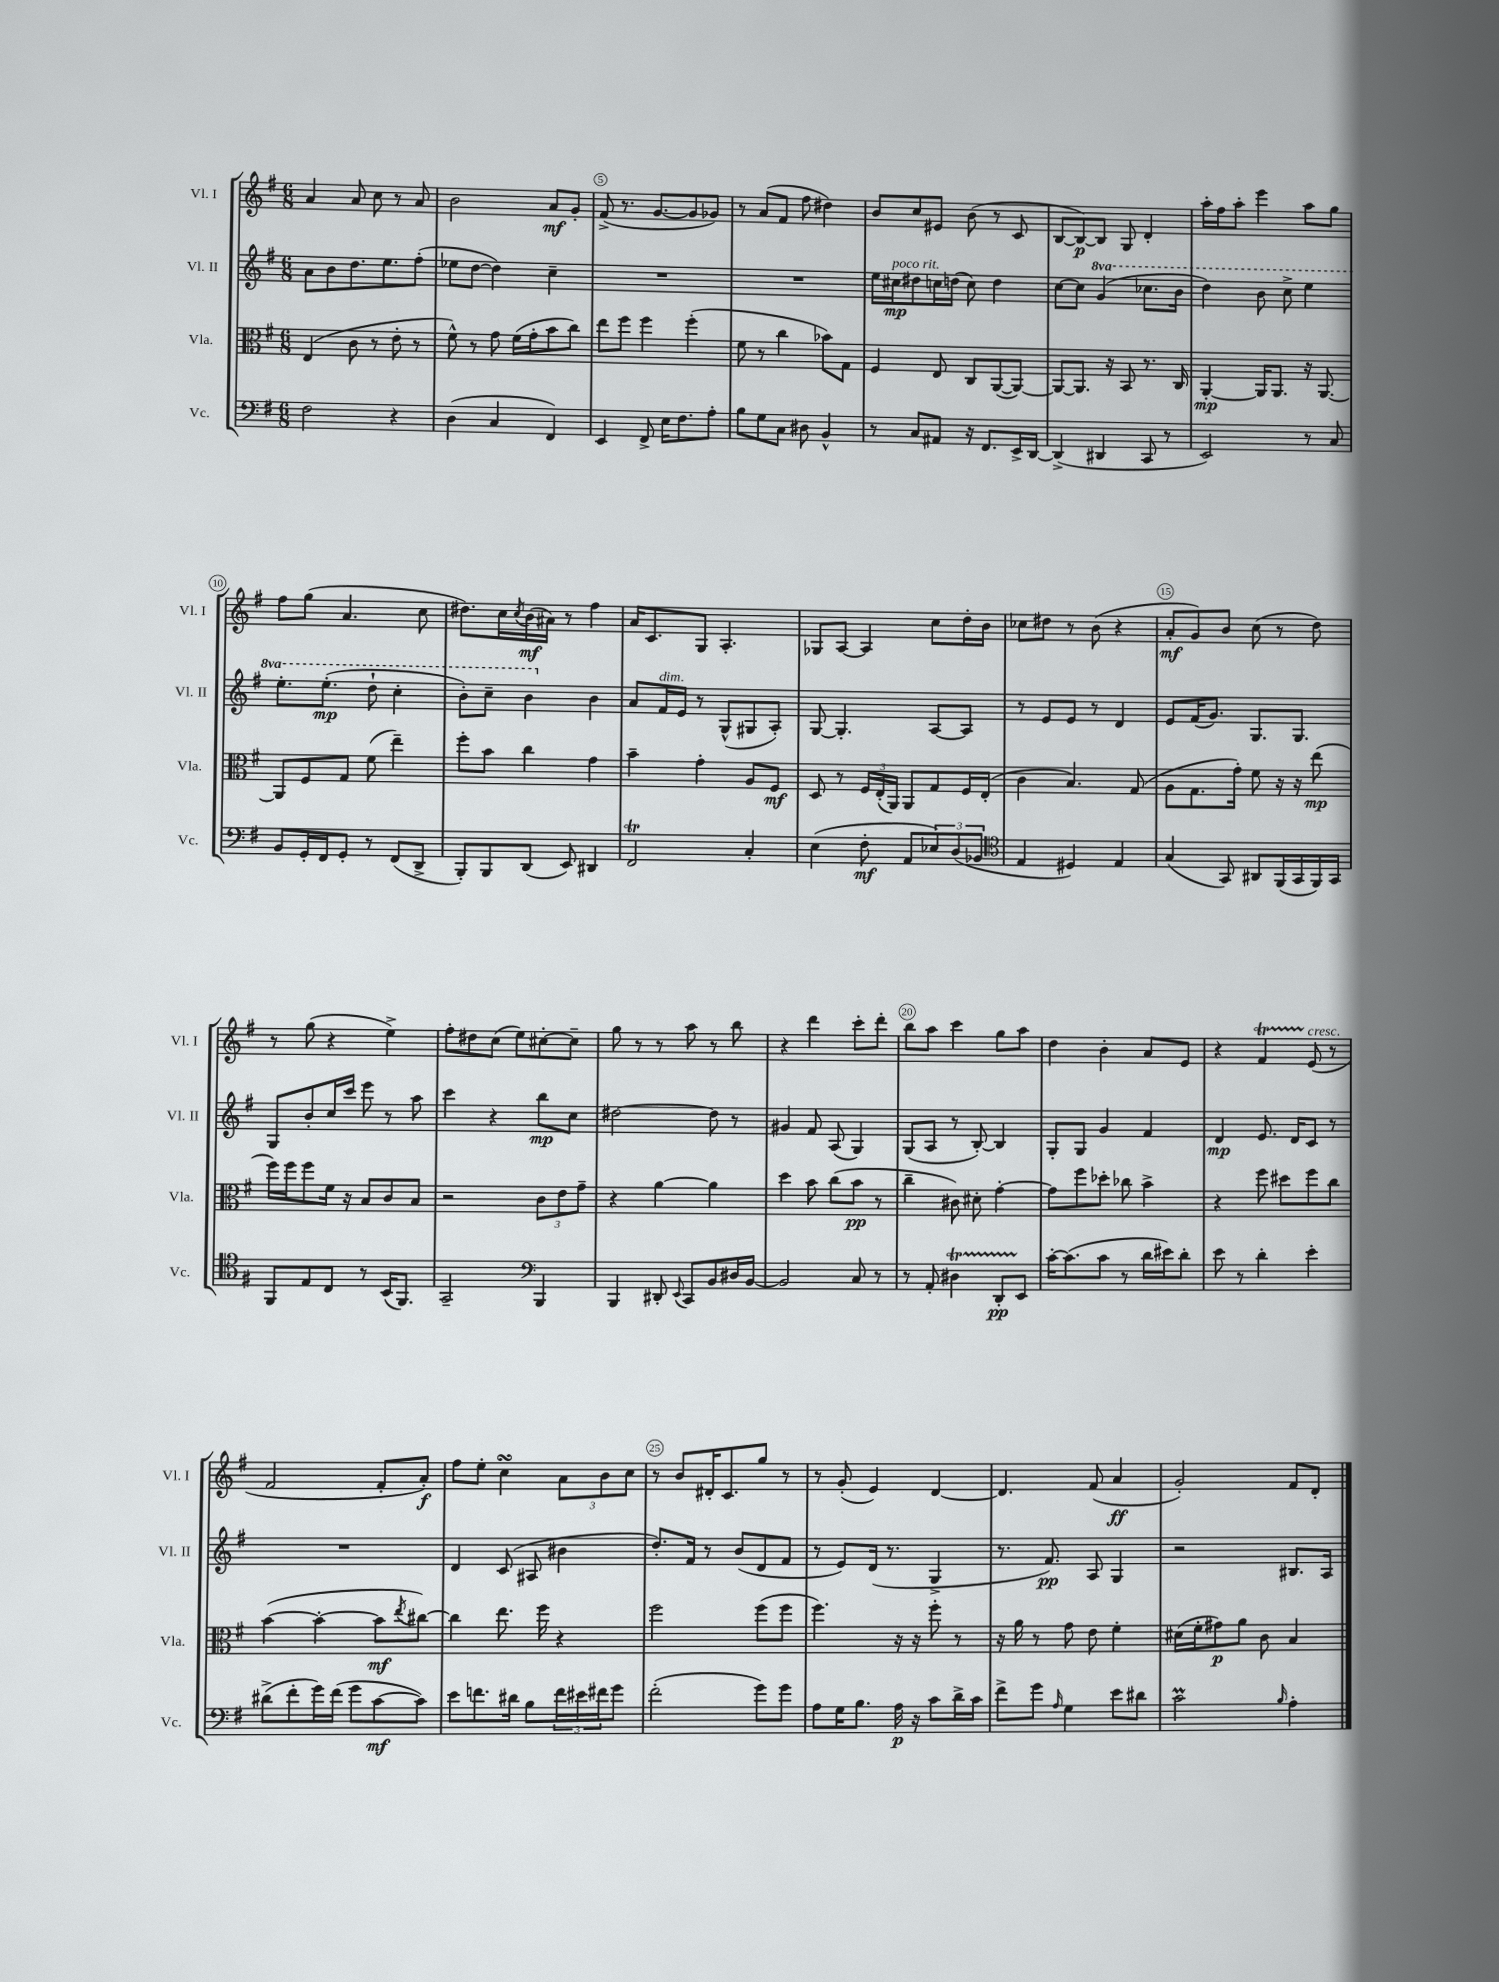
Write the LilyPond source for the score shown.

<<
\new StaffGroup <<
\new Staff = "s0" \with { instrumentName = "Vl. I" shortInstrumentName = "Vl. I" } {
    \clef treble \key g \major \numericTimeSignature \time 6/8
    a'4 a'8 c''8 r8 a'8 |
    b'2 a'8\mf g'8-. |
    fis'8->( r8. g'8.~ g'8 ges'8) |
    r8 a'8( fis'8 fis''8 dis''4) |
    b'8 c''8 eis'8 b'8( r8 c'8 |
    b8~ b8~\p) b8 g8 d'4-. |
    a''16-. fis''16 a''8-. e'''4 a''8 g''8 |
    fis''8 g''8( a'4. c''8 |
    dis''8.) c''16 \acciaccatura { c''8 } b'16\mf( ais'16) r8 fis''4 |
    a'16 c'8. g8 a4.-. |
    ges8 a8~ a4 c''8 d''16-. b'16 |
    ces''8 dis''8 r8 b'8( r4 |
    a'8-.\mf g'8) b'8 c''8( r8 d''8) |
    r8 g''8( r4 e''4->) |
    fis''8-. dis''8 c''8( e''8) cis''8~-. cis''8-- |
    g''8 r8 r8 a''8 r8 b''8 |
    r4 d'''4 c'''8-. d'''8-. |
    b''8 a''8 c'''4 g''8 a''8 |
    d''4 b'4-. a'8 e'8 |
    r4 fis'4\startTrillSpan e'8\stopTrillSpan^\markup { \italic "cresc." }( r8 |
    fis'2 fis'8-. a'8-.\f) |
    fis''8 e''8-. c''4\turn \tuplet 3/2 { a'8 b'8 c''8 } |
    r8 b'8 dis'16-. c'8. g''8 r8 |
    r8 g'8-.( e'4) d'4~ |
    d'4. fis'8( a'4\ff |
    g'2-.) fis'8 d'8-. \bar "|." |
}
\new Staff = "s1" \with { instrumentName = "Vl. II" shortInstrumentName = "Vl. II" } {
    \clef treble \key g \major \numericTimeSignature \time 6/8 \set Staff.ottavationMarkups = #ottavation-simple-ordinals
    a'8 b'8 d''8. e''8. fis''8-.( |
    ees''8 d''8~ d''4) c''4-- |
    R2. |
    R2. |
    e''16 cis''16\mp^\markup { \italic "poco rit." } dis''8 c''16 d''16( c''8) d''4 |
    c''8~ c''8 \ottava #1 g''4( ces'''8. b''16 |
    d'''4) b''8 c'''8-> e'''4 |
    e'''8.-. e'''8.-.\mp( d'''8-! c'''4-. |
    b''8-.) c'''8-- b''4 \ottava #0 b'4 |
    a'8 fis'16^\markup { \italic "dim." } e'16 r8 g8-^( gis8 a8-.) |
    g8~ g4.-. a8~ a8 |
    r8 e'8 e'8 r8 d'4 |
    e'8 fis'16( g'8.) g8. g8. |
    g8 b'8-. c''16 c'''16 e'''8 r8 a''8 |
    c'''4 r4 b''8\mp c''8 |
    dis''2~ dis''8 r8 |
    gis'4 fis'8 a8( g4) |
    g8( a8 r8 b8~-.) b4 |
    g8-. g8 g'4 fis'4 |
    d'4\mp e'8. d'16 c'8 r8 |
    R2. |
    d'4 c'8( ais8 bis'4 |
    d''8.-.) fis'16 r8 b'8( d'8 fis'8 |
    r8 e'8) d'16( r8. g4-> |
    r8. fis'8.\pp) a8 g4 |
    r2 bis8. a16 \bar "|." |
}
\new Staff = "s2" \with { instrumentName = "Vla." shortInstrumentName = "Vla." } {
    \clef alto \key g \major \numericTimeSignature \time 6/8
    e4( c'8 r8 e'8-. r8 |
    fis'8-^) r8 g'8 fis'16( g'16-. b'8 c''8) |
    e''8 fis''8 fis''4 fis''4-.( |
    fis'8 r8 c''4 bes'8) g8 |
    fis4 e8 c8 a,8~( a,8~) |
    a,8~ a,8. r16 b,8 r8. c16 |
    a,4~-.\mp a,16 a,8. r16 a,8.~ |
    a,8 fis8 g8 fis'8( e''4--) |
    fis''8-. b'8 c''4 g'4 |
    b'4-- g'4-. a8 fis8\mf |
    d8 r8 \tuplet 3/2 { fis16 e16-.( a,16) } a,8 g8 fis16 e16-.( |
    c'4 b4.) g8( |
    a8 g8. g'16-.) fis'8 r16 r16 e''8\mp( |
    fis''16) fis''16 fis''8 fis'16 r16 b8 c'8 b8 |
    r2 \tuplet 3/2 { c'8 e'8 g'8-- } |
    r4 a'4~ a'4 |
    d''4 b'8 c''8( b'8\pp r8 |
    c''4-- cis'8) dis'8-. g'4~-. |
    g'8 fis''8 des''8-. ces''8 b'4-> |
    r4 fis''8 dis''8 fis''8 c''8 |
    b'4~( b'4~-. b'8\mf \acciaccatura { e''8 } cis''8~) |
    cis''4 e''8. fis''16 r4 |
    fis''2 fis''8( fis''8 |
    fis''4.) r16 r16 fis''8-. r8 |
    r16 a'16 r8 g'8 e'8 fis'4-. |
    dis'16( fis'16-. gis'8\p) a'8 c'8 b4 \bar "|." |
}
\new Staff = "s3" \with { instrumentName = "Vc." shortInstrumentName = "Vc." } {
    \clef bass \key g \major \numericTimeSignature \time 6/8
    fis2 r4 |
    d4( c4 fis,4) |
    e,4 fis,8-> e16 fis8. a8-. |
    b8 g8 c8 dis8 b,4-^ |
    r8 c8 ais,8 r16 fis,8. e,16-> d,16~ |
    d,4->( dis,4 c,8 r8 |
    e,2) r8 c8 |
    b,8 g,16-. fis,16 g,8-. r8 fis,8( d,8-> |
    b,,8-.) b,,8 d,8( e,8) dis,4 |
    fis,2\trill c4-. |
    e4( fis8-.\mf a,8 \tuplet 3/2 { ees8) d8( bes,8 } |
    \clef tenor e4 dis4) e4 |
    g4( g,8) ais,8 fis,16( g,16 fis,16) g,16 |
    fis,8 e8 c8 r8 b,16( fis,8.) |
    g,2-- \clef bass b,,4 |
    b,,4 dis,8-. \appoggiatura { e,8 } c,8 b,8 dis16 b,16~ |
    b,2 c8 r8 |
    r8 a,8-. dis4\startTrillSpan d,8-.\pp e,8\stopTrillSpan |
    c'16~-. c'8.( c'8 r8 d'16 eis'16) d'8-. |
    e'8 r8 d'4-. e'4-. |
    dis'8->( fis'8-. g'16) fis'16( g'8 c'8~\mf c'8) |
    e'8 f'8. dis'16 b8 \tuplet 3/2 { f'16 eis'16 fis'16 } g'8 |
    fis'2-.( g'8) g'8 |
    a8 g16 b8. a16\p r16 c'8 d'16-> c'16 |
    fis'8-> g'8 \grace { a16 } g4 e'8 dis'8 |
    c'2\prall \grace { b16 } a4-. \bar "|." |
}
>>
>>
\layout { \context { \Score currentBarNumber = #3 \override BarNumber.break-visibility = ##(#f #t #t) barNumberVisibility = #(every-nth-bar-number-visible 5) \override BarNumber.stencil = #(make-stencil-circler 0.1 0.3 ly:text-interface::print) } }
